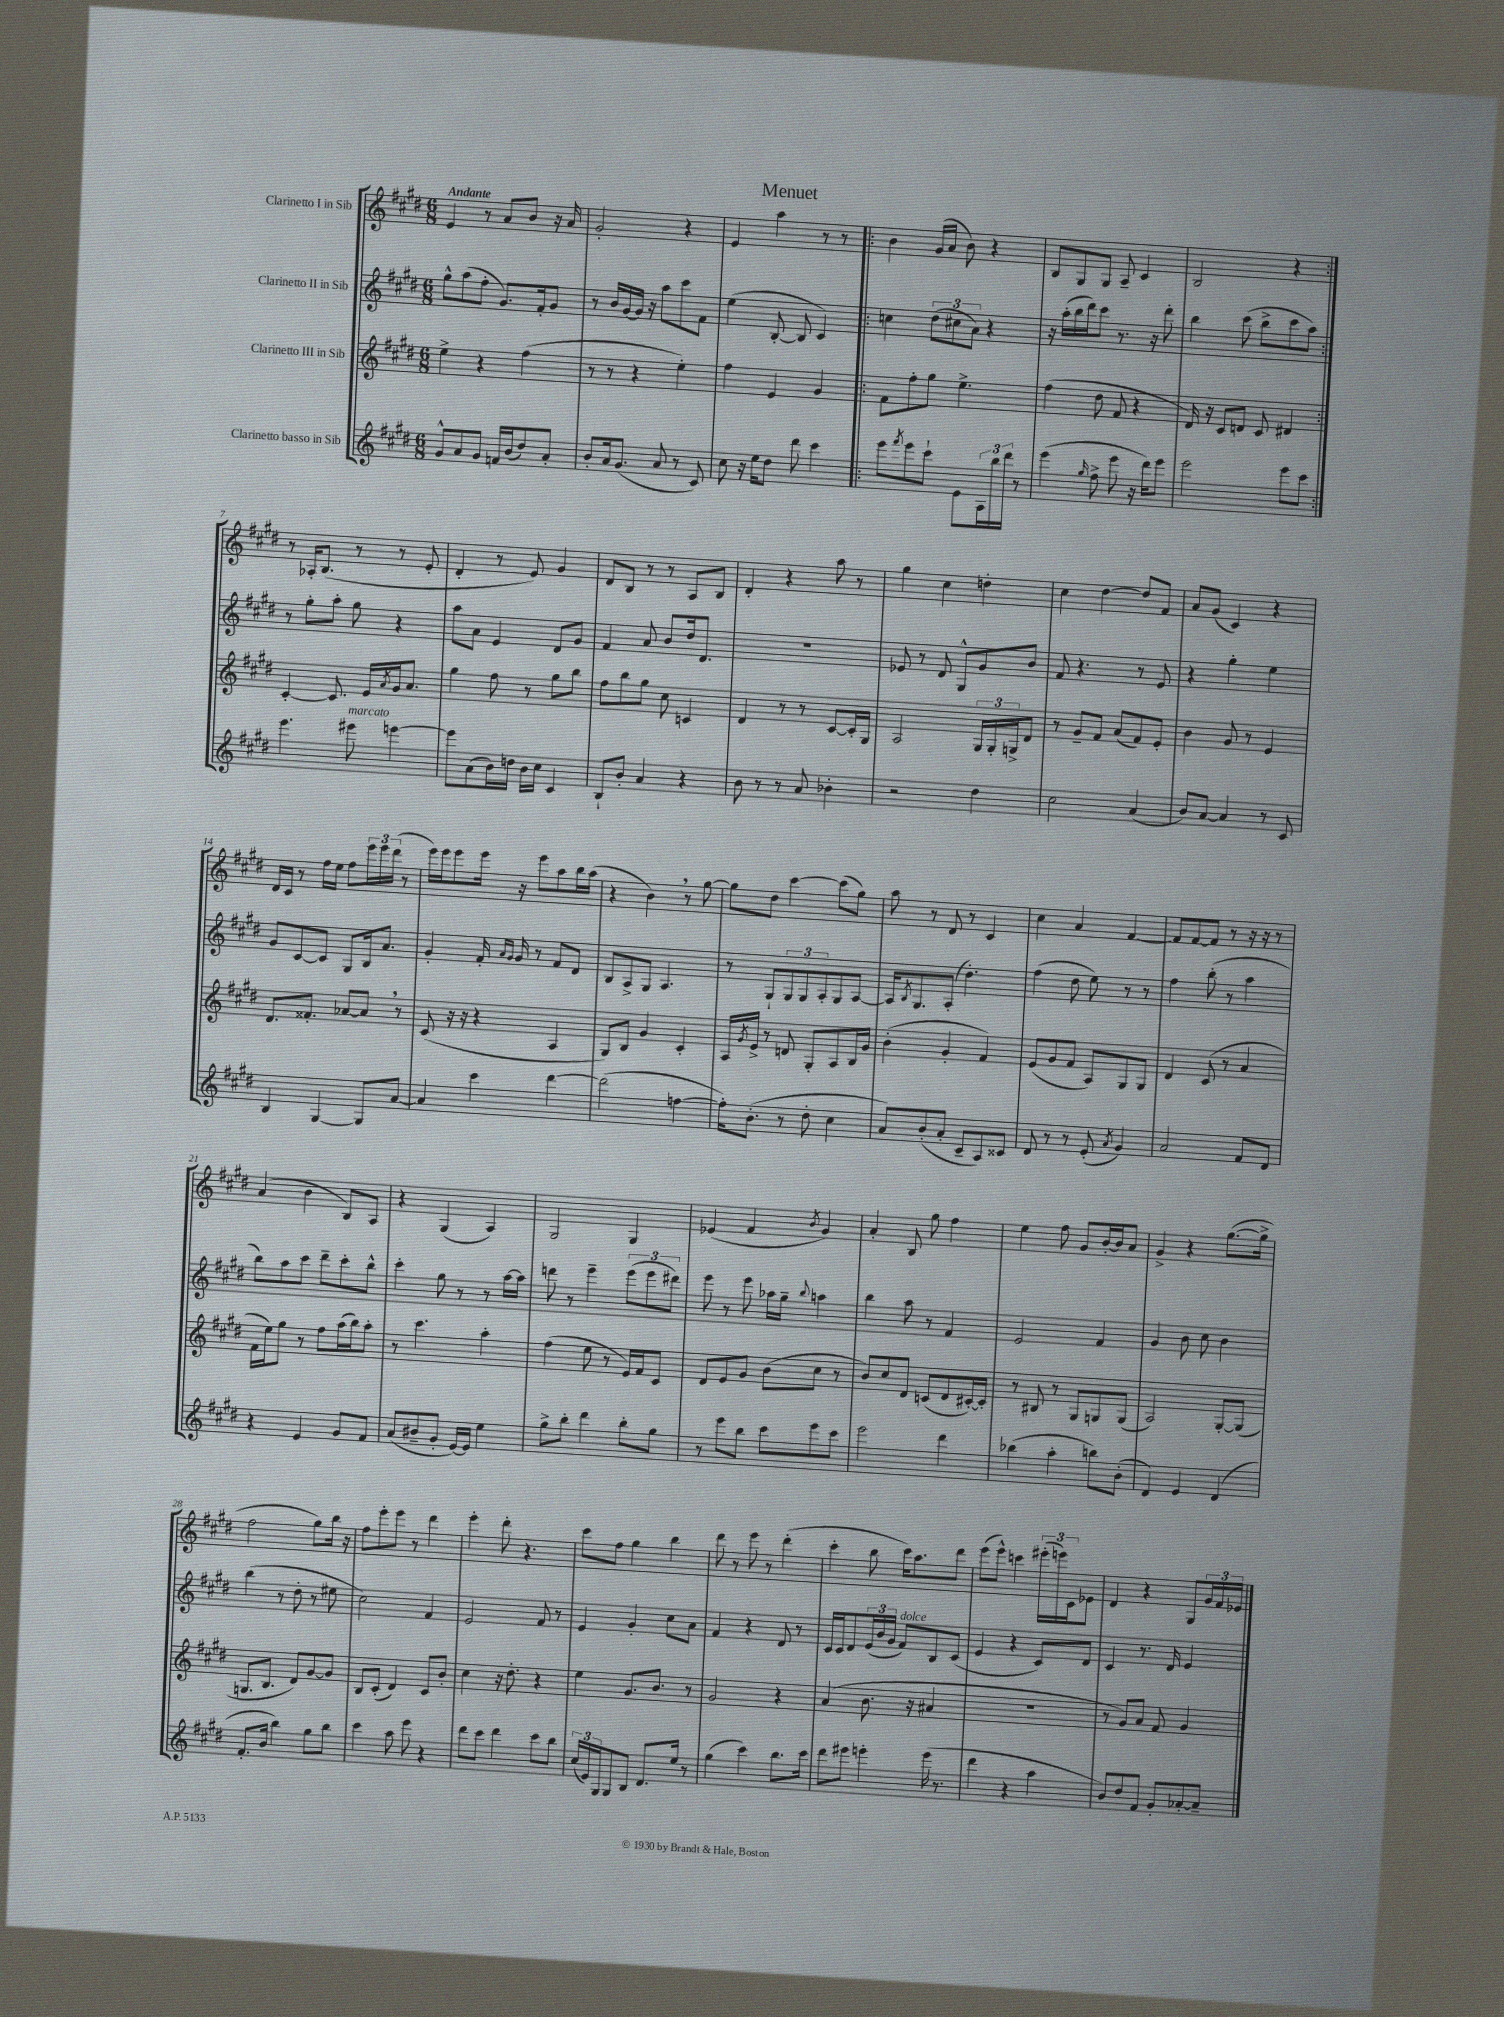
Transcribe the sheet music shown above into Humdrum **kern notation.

**kern	**kern	**kern	**kern
*part4	*part3	*part2	*part1
*staff4	*staff3	*staff2	*staff1
*I"Clarinetto basso in Sib	*I"Clarinetto III in Sib	*I"Clarinetto II in Sib	*I"Clarinetto I in Sib
*clefG2	*clefG2	*clefG2	*clefG2
*k[f#c#g#d#]	*k[f#c#g#d#]	*k[f#c#g#d#]	*k[f#c#g#d#]
*M6/8	*M6/8	*M6/8	*M6/8
=1	=1	=1	=1
!	!	!	!LO:TX:a:B:t=Andante
8g#^^/L	4ee^\	8gg#^^\L	4e/
8a/	.	(8aa\	.
8g#/J	4r	8ff#'\J	8r
16fn/LL	.	8.g#/L)	8a/L
(16b/J	.	.	.
8dd#/)	(4ff#\	.	8b/J
.	.	16f#'/k	.
8a'/J	.	8g#/J	16r
.	.	.	16a/
=2	=2	=2	=2
8b'/L	8r	8r	2g#'/
16a/k	8r	16b/LL	.
(8.g#/J	.	[16g#/	.
.	4r	16g#/JJ]	.
.	.	16r	.
8a/	.	8aa\L	.
8r	4ee'\)	8ccc#\	4r
8c#/)	.	8f#\J	.
=3	=3	=3	=3
8cc#\	4ff#\	(4ee\	4e/
16r	.	.	.
16ee\KL	.	.	.
8dd#\J	4e/	[8B'/	4aa\
8ddd#\	.	8B/]	.
4ccc#\	4g#/	4c#/)	8r
.	.	.	8r
=4!|:	=4!|:	=4!|:	=4!|:
8eee\L	8f#\L	4ccn\	4b\
8qfff#/	.	.	.
8eee\	8ff#'\	.	.
8ccc#`\J	8gg#\J	(12dd#\L	(16g#/LL
.	.	.	16a/JJ
.	.	12cc#X\	.
8e\L	4.ee^\	.	8b\)
.	.	12a\J)	.
24A\L	.	4r	4r
24bb\	.	.	.
24ddd#\JJ	.	.	.
8r	.	.	.
=5	=5	=5	=5
(4eee\	(4ff#\	16r	8B/L
.	.	(16aa'\LL	.
.	.	16bb\	8G#/
.	.	16ddd#\J)	.
16qqgg#/	.	.	.
8ff#^\	8dd#\	8ccc#\J	8G#/J
8eee\	8f#/	8.r	8A~/
16r	4r	.	4c#/
16ddd#\KL)	.	16r	.
8eee\J	.	8ddd#'\	.
=6	=6	=6	=6
2eee\	16d#/)	4bb\	2B/
.	16r	.	.
.	8c#/L	.	.
.	8dn/J	(8ccc#\	.
.	8c#/	8bb^\L	.
8eee\L	4d#X/	8ccc#\	4r
8ccc#\J	.	8aa\J)	.
!!LO:LB:g=z
=7:|!	=7:|!	=7:|!	=7:|!
4.eee\	[4c#'/	8r	8r
.	.	8gg#'\L	16A-X'/KL
.	.	.	(8.B/J
.	8.c#/]	8aa'\J	.
!LO:TX:a:i:t=marcato	!	!	!
8eee#X\	.	8gg#\	8r
.	16e/LL	.	.
.	8qa/	.	.
[4eeen\	16g#/J	4r	8r
.	8.a/J	.	.
.	.	.	8e'/
=8	=8	=8	=8
8eee\L]	4gg#\	8aa\L	4d#'/
(8a\	.	8a\J	.
16b\L)	8ff#\	4e/	8r
16ddn\JJ	.	.	.
16b\LL	8r	.	8e/)
16cc#\JJ	.	.	.
4c#/	8gg#\L	8d#/L	4g#/
.	8bb\J	8g#/J	.
=9	=9	=9	=9
8B`/L	8ff#\L	4f#/	8d#/L
8b'/J	8bb\	.	8B/J
4a/	8gg#\J	8a/	8r
.	8cc#\	8b/L	8r
4r	4cn/	16dd#/k	8A/L
.	.	8.d#/J	.
.	.	.	8B/J
=10	=10	=10	=10
8b\	4d#/	2.r	4d#'/
8r	.	.	.
8r	8r	.	4r
8a/	8r	.	.
4b-X'\	[8c#/L	.	8aa\
.	16c#'/L]	.	8r
.	16G#/JJ	.	.
=11	=11	=11	=11
2r	2A/	8e-X/	4gg#\
.	.	8r	.
.	.	8d#/	4cc#\
.	.	8G#^^/L	.
4dd#\	24G#/LL	8g#/	4ddn'\
.	24G#'/	.	.
.	24Gn^/J	.	.
.	8d#/J	8b/J	.
=12	=12	=12	=12
2cc#\	8r	8f#/	4cc#\
.	8g#~/L	4.r	.
.	8f#/J	.	[4dd#\
.	(8a/L	.	.
(4a/	8f#/)	8r	8dd#/L]
.	8e'/J	8e/	8f#/J
=13	=13	=13	=13
8b/L)	4b\	4r	8a/L
[8a/J	.	.	(8g#/J
4a/]	8g#/	4gg#'\	4c#/)
.	8r	.	.
8r	4e/	4ee\	4r
8c#/	.	.	.
!!LO:LB:g=z
=14	=14	=14	=14
4B/	8.d#/L	8g#/L	16d#/LL
.	.	.	16c#/JJ
.	.	[8c#/	8r
.	8.f##X'/J	.	.
[4G#/	.	8c#/J]	16ff#\LL
.	.	.	16ee\JJ
.	[8a-X/L	8G#/L	8ff#\L
8G#/L]	8a-,/J]	16B/k	24eee\L
.	.	.	24eee\
.	.	8.a/J	.
.	.	.	(24ddd#\JJ
[8a/J	8r	.	8r
=15	=15	=15	=15
4a/]	(8c#/	4g#'/	16eee\LL)
.	.	.	16eee\J
.	16r	.	8eee\
.	16r	.	.
4ccc#\	4r	16f#'/	16eee\Jk
.	.	16qqa/LL	.
.	.	16qqg#/JJ	.
.	.	16g#/	16r
.	.	8r	8eee\L
[4ddd#\	4A/	8f#/L	8aa\
.	.	8d#/J	16bb\L
.	.	.	(16aa\JJ
=16	=16	=16	=16
(2ddd#\]	8G#/L)	8B/L	4r
.	8B/J	8A^/	.
.	4g#/	8G#/J	4b,\)
.	.	4.A/	.
[4ffn\	4c#'/	.	8r
.	.	.	[8gg#\
=17	=17	=17	=17
16ff'\KL])	16A/LL	8r	8gg#\L]
.	8qg#/	.	.
(8.b'\J	16e^/JJ	.	.
.	8r	8G#`/L	8dd#\J
8r	8dn/	12G#/	[4ccc#\
.	.	12G#/	.
8dd#'\	8G#'/L	.	.
.	.	12A'/	.
4cc#\	8A/	8G#/	(8ccc#\L]
.	16B/L	[8A/J	8gg#\J)
.	16g#/JJ	.	.
=18	=18	=18	=18
8a/L)	(4b'\	16A/KL]	8aa\
.	.	8qB/	.
.	.	8.G#/	.
(8b'/	.	.	8r
8a'/J	4g#'/	(8A'/J	8d#/
8c#~/L	.	4.dd#'\)	8r
8A/)	4f#/)	.	4c#/
8c##X/J	.	.	.
=19	=19	=19	=19
8d#/	(8e/L	(4ff#\	4cc#\
8r	8g#/	.	.
8r	8f#/J	8dd#\	4a/
(8e'/	8A/L)	8ee\)	.
8qa/	.	.	.
4g#/)	8G#/	8r	[4f#/
.	8G#/J	8r	.
=20	=20	=20	=20
2a/	4d#/	4ff#\	8f#/L]
.	.	.	[8f#/
.	(8c#/	(8bb'\	8f#/J]
.	8r	8r	8r
8f#/L	4a/	4aa\	16r
.	.	.	16r
8d#/J	.	.	8r
!!LO:LB:g=z
=21	=21	=21	=21
4r	16f#\LL	8bb\L)	(4a/
.	16ee\J)	.	.
.	8gg#\J	8aa\	.
4e/	8r	8ccc#\J	4b\
.	8ff#\L	8ddd#~\L	.
8g#/L	(16aa\L	8ccc#'\	8B/L)
.	16bb\J)	.	.
8f#/J	8aa'\J	8bb^^\J	8A/J
=22	=22	=22	=22
(8a/L	8r	4ccc#'\	4r
8b#X~/	4.ccc#\	.	.
8g#'/J	.	8gg#\	(4G#/
[16e/LL)	.	8r	.
16e/JJ]	.	.	.
4ee\	4aa'\	8r	4A/)
.	.	[16aa\LL	.
.	.	16aa\JJ]	.
=23	=23	=23	=23
8gg#^\L	(4ff#\	8dddn\	2G#/
8bb'\J	.	8r	.
4ddd#\	8ee\	4eee~\	.
.	8r	.	.
8bb'\L	16e/LL)	(12eee\L	4G#/
.	16f#/J	.	.
.	.	12eee\	.
8gg#\J	8c#/J	.	.
.	.	12ddd#X\J)	.
=24	=24	=24	=24
8r	8d#/L	8eee\	(4e-X/
8eee\L	8e/	8r	.
8bb\J	8g#/J	8eee\	4f#/
8ccc#\L	(8b\L	16aa-X\LL	.
.	.	16gg#~\JJ	.
.	.	8qqbb/	8qb/
8eee\	8cc#\J	4aan\	4g#/)
8ccc#\J	8r	.	.
=25	=25	=25	=25
2eee\	8b/L)	4bb\	4a'/
.	8cc#/	.	.
.	8d#/J	8aa\	8B/
.	(8cn/L	8r	8gg#\
4ddd#\	8d#/	4f#/	4ff#\
.	[16c#X'/L)	.	.
.	16c#'/JJ]	.	.
=26	=26	=26	=26
(4bb-X\	8r	2e/	4ee\
.	8B#X/	.	.
4aa'\	8r	.	8ff#\
.	8G#/L	.	8g#/L
8bbn\L)	8Gn/	4f#/	[16b'/L
.	.	.	16b/J]
(8b'\J	(8G/J	.	8a/J
=27	=27	=27	=27
4d#/)	2A/)	4g#/	4g#^/
4e/	.	8b\	4r
.	.	8cc#\	.
(4d#/	[8G#'/L	4b\	([8.gg#\L
.	(8G#/J]	.	.
.	.	.	16gg#^\Jk]
!!LO:LB:g=z
=28	=28	=28	=28
8.f#'/L	8.Gn/L	(4bb\	2ff#\
16b/Jk	8.B/J	.	.
4bb\)	.	8r	.
.	8d#/L)	8dd#'\	.
8gg#\L	[8g#/	8r	8gg#\L)
8bb\J	8g#/J]	8ee#X\	16bb\Jk
.	.	.	16r
=29	=29	=29	=29
4ccc#\	8B/L	2cc#\)	8ff#\L
.	(8c#'/J	.	8eee'\
8aa\	4d#/)	.	8eee\J
8eee\	.	.	8r
4r	8c#/L	4f#/	4ddd#\
.	8b'/J	.	.
=30	=30	=30	=30
8ddd#\L	4cc#\	2e/	4eee'\
8ccc#\J	.	.	.
4ddd#\	16r	.	8ddd#'\
.	8.dd#'\	.	.
.	.	.	4.r
8ccc#\L	4r	8f#/	.
8bb\J	.	8r	.
=31	=31	=31	=31
(24cc#/LL	4ee\	4e/	8ccc#\L
24e/)	.	.	.
24G#/J	.	.	.
8G#/	.	.	8ff#\J
8B/J	8.g#/L	4g#'/	4gg#\
8.d#/L	.	.	.
.	8.b/J	.	.
.	.	8cc#\L	4bb\
16ee/Jk	.	.	.
8r	8r	8a\J	.
=32	=32	=32	=32
(4gg#\	2g#/	4f#/	8ddd#\
.	.	.	8r
4ccc#\)	.	4r	8eee\
.	.	.	8r
8.bb\L	4r	8d#/	(4ddd#'\
.	.	8r	.
16ccc#\Jk	.	.	.
=33	=33	=33	=33
8ddd#\L	(4a/	16c#/LL	4ccc#'\
.	.	16c#/J	.
8eee#X\J	.	8d#/	.
4eeen'\	8.b\	(24e/L	8bb\
.	.	24b/	.
.	.	24g#/JJ	.
!	!	!LO:TX:a:i:t=dolce	!
.	.	8f#/L)	16ccc#\KL)
.	16r	.	8.aa\
(16eee\	4a#X/	8B/	.
8.r	.	.	.
.	.	(8c#/J	8ddd#\J
=34	=34	=34	=34
4ddd#\	2.r	4e/	(8eee\L
.	.	.	8eee^^\J)
4r	.	4r	4cccn\
4aa\	.	8c#/L)	(24eee#X'\LL
.	.	.	24eeen\)
.	.	.	24c#\J
.	.	8d#/J	8e-X\J
=35	=35	=35	=35
8b/L)	8r	4c#/	4d#/
8dd#/	8g#/L)	.	.
8f#/J	8a/J	8.r	4r
8g#'/L	8f#/	.	.
.	.	16d#/	.
[8a-X'/	4g#/	4e/	8G#/L
8a-~/J]	.	.	24g#/L
.	.	.	24f#/
.	.	.	24e-X/JJ
==	==	==	==
*-	*-	*-	*-
